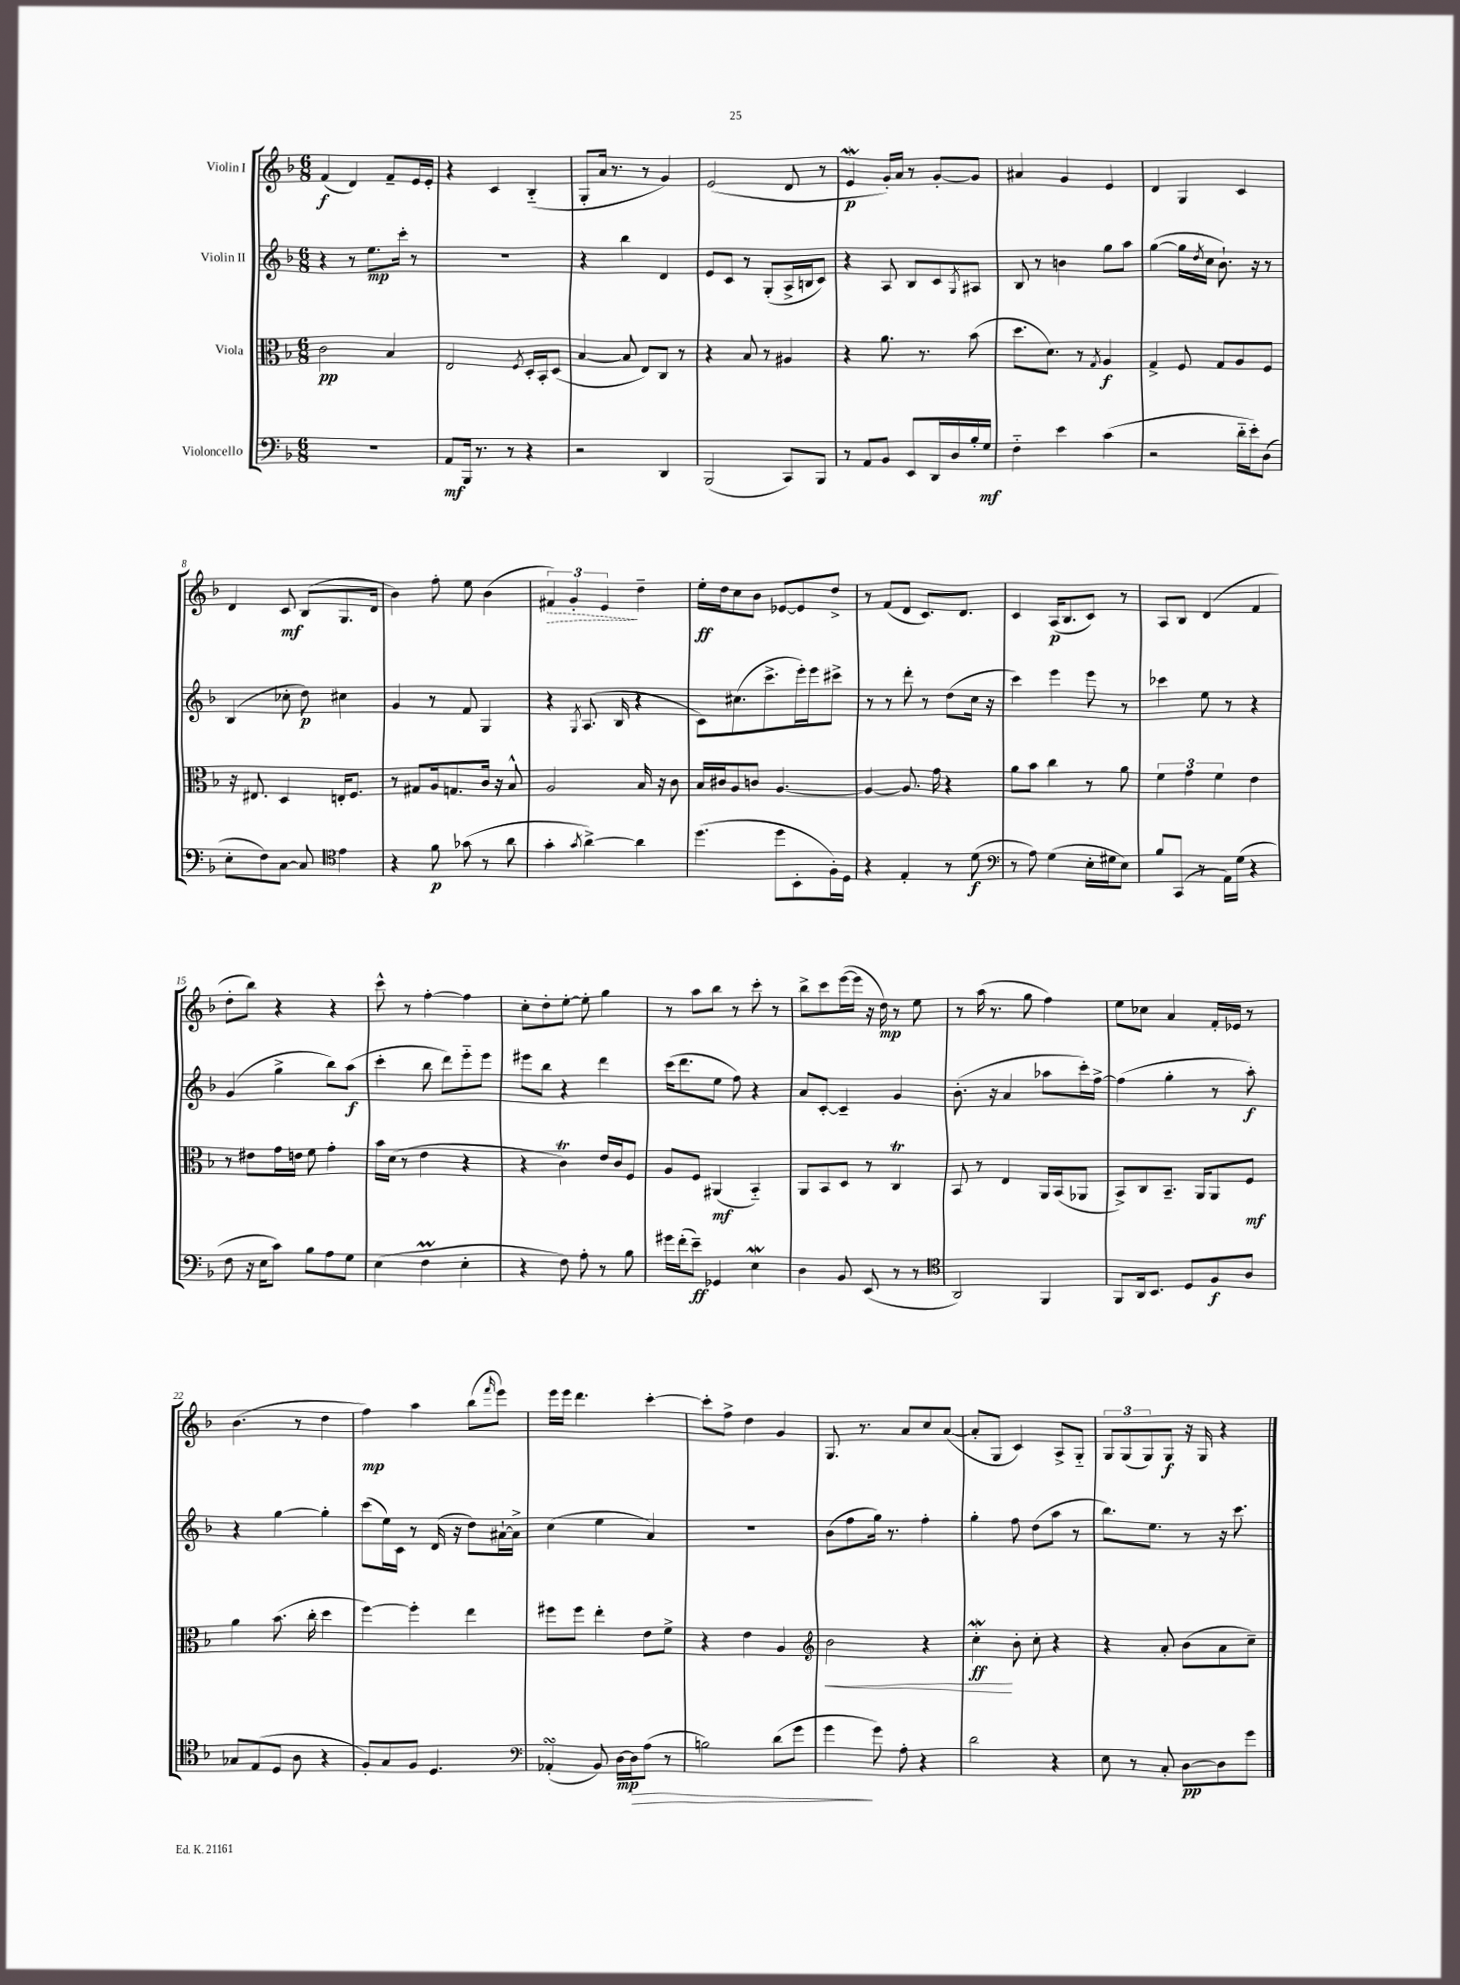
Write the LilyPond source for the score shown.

<<
\new StaffGroup <<
\new Staff = "s0" \with { instrumentName = "Violin I" } {
    \clef treble \key f \major \numericTimeSignature \time 6/8
    f'4\f( d'4) f'8-- e'16 e'16-. |
    r4 c'4 bes4-_( |
    g8-. a'16 r8. r8 g'4) |
    e'2( d'8 r8 |
    e'4\mordent\p g'16-.) a'16 r8 g'8~-. g'8 |
    ais'4 g'4 e'4 |
    d'4 g4 c'4 |
    d'4 c'8\mf bes8( g8. d'16 |
    bes'4) f''8-. e''8 bes'4( |
    \tuplet 3/2 { \once \override Hairpin.style = #'dashed-line fis'4\>) g'4-. e'4\! } d''4-- |
    e''16-.\ff d''16 c''8 bes'8 ees'8~ ees'8 d''8-> |
    r8 f'8( d'8 c'8.) d'8. |
    c'4 a16\p( bes8. c'8) r8 |
    a8 bes8 d'4( f'4 |
    d''8-. bes''8) r4 r4 |
    c'''8-^ r8 f''4~-. f''4 |
    c''8-. d''8-. e''8~-. e''8-. g''4 |
    r8 a''8 bes''8 r8 c'''8-. r8 |
    bes''8-> c'''8 e'''16~( e'''16 r16 d''16\mp) r8 e''8 |
    r8 a''16( r8. g''8 f''4) |
    e''8 ces''8 a'4 f'16-. ees'16 r8 |
    bes'4.( r8 d''4 |
    f''4\mp) a''4 bes''8( \grace { f'''16 } e'''8) |
    e'''16 e'''16 d'''4. c'''4~-. |
    c'''8-. f''8-> d''4 g'4 |
    g8. r8. a'8 c''8 a'8~( |
    a'8-. g8 c'4) a8-> g8-_ |
    \tuplet 3/2 { g8 g8( g8) } g8\f r16 g16 r4 \bar "|." |
}
\new Staff = "s1" \with { instrumentName = "Violin II" } {
    \clef treble \key f \major \numericTimeSignature \time 6/8
    r4 r8 e''8.\mp c'''16-. r8 |
    R2. |
    r4 bes''4 d'4 |
    e'8 c'8 r8 g8-.( a16-> b16 c'8) |
    r4 a8 bes8 c'8 \acciaccatura { g8 } ais8 |
    bes8 r8 b'4 g''8 a''8 |
    g''4~( g''16 \acciaccatura { d''8 } c''16 bes'8.-!) r16 r8 |
    bes4( ces''8-. d''8\p) cis''4 |
    g'4 r8 f'8 g4 |
    r4 \acciaccatura { g8 } a8.( bes16 r4 |
    c'8) cis''8.( c'''8.-> e'''16-.) e'''16 cis'''8-> |
    r8 r8 d'''8-. r8 d''8( c''16 r16 |
    c'''4) e'''4 e'''8 r8 |
    ces'''4 e''8 r8 r4 |
    g'4( g''4-> bes''8) a''8\f( |
    c'''4-. bes''8 d'''8) e'''8-_ e'''8 |
    eis'''8 bes''8 r4 d'''4 |
    c'''16( d'''8. e''8 f''8) r4 |
    a'8 c'8~-. c'4-- g'4 |
    bes'8.-.( r16 a'4 aes''8 c'''16-.) f''16~-> |
    f''4( g''4-. r8 a''8-.\f) |
    r4 g''4~ g''4-. |
    c'''8( e''16) c'16 r8 d'16( r16 d''8) ais'16~-! ais'16-> |
    c''4( e''4 a'4) |
    R2. |
    bes'8( f''8 g''16) r8. f''4-. |
    g''4-. f''8 d''8( a''8 r8 |
    bes''8.) e''8. r8 r16 c'''8. \bar "|." |
}
\new Staff = "s2" \with { instrumentName = "Viola" } {
    \clef alto \key f \major \numericTimeSignature \time 6/8
    c'2\pp bes4 |
    e2 \acciaccatura { f8 } d16-. bes,16-. d8( |
    bes4~ bes8 e8) c8 r8 |
    r4 bes8 r8 ais4 |
    r4 a'8. r8. bes'8( |
    d''8. d'8.) r8 \acciaccatura { g8 } a4\f |
    g4-> f8 g8 a8 f8 |
    r16 eis8. d4 e16-. f8. |
    r8 gis8 a16 g8. c'16 r16 bes8-^ |
    a2 bes16 r16 c'8 |
    bes16 cis'16 a8 c'8 a4.~ |
    a4~ a8. g'16 r4 |
    a'8 bes'8 c''4 r8 a'8 |
    \tuplet 3/2 { f'4 g'4 f'4 } e'4 |
    r8 eis'8 g'16 e'16 f'8 g'4-. |
    bes'16 d'16( r8 e'4 r4 |
    r4 c'4\trill) e'16 c'16 f8 |
    a8 f8 ais,4\mf( bes,4-_) |
    a,8 bes,8 d8 r8 c4\trill |
    bes,8 r8 e4 a,16 bes,16( aes,8 |
    bes,8->) c8 bes,8.-- a,16 a,8 f8\mf |
    a'4 bes'8.( c''16-. d''4 |
    f''4~) f''4-. e''4 |
    fis''8 fis''8 e''4-. e'8 f'8-> |
    r4 e'4 a4 |
    \clef treble bes'2\< r4 |
    c''4-.\mordent\ff\! bes'8-. c''8-. r4 |
    r4 a'8-. bes'8( a'8 c''8--) \bar "|." |
}
\new Staff = "s3" \with { instrumentName = "Violoncello" } {
    \clef bass \key f \major \numericTimeSignature \time 6/8
    R2. |
    a,8\mf bes,,16 r8. r8 r4 |
    r2 d,4 |
    bes,,2( c,8) bes,,8 |
    r8 a,8 bes,8 e,8 d,16 d16 bes16-. g16\mf |
    f4-_ e'4 c'4( |
    r2 d'16-_ e'16-.) d8( |
    e8-. f8) c8~ c8 \clef tenor e'4 |
    r4 f'8\p ges'8( r8 a'8 |
    g'4-. \acciaccatura { g'8 } a'4~->) a'4 |
    d''4.( d''8 bes,8-. f16-.) d16 |
    r4 e4-. r8 d'8\f( |
    \clef bass r8 a8) g4( e16-. gis16 e8) |
    bes8 c,8( r8 a,16) g16( r4 |
    f8 r16 e16 c'8) bes8 a8 g8 |
    e4( f4\prall e4-. |
    r4 f8) a8-. r8 bes8 |
    gis'16 f'16-.( e'8--\ff) ges,4 e4\mordent |
    d4 bes,8 e,8( r8 r8 |
    \clef tenor a,2) f,4 |
    f,8 a,16 bes,8. d8 f8\f a8 |
    ges8 e8( d8 a8 r4 |
    f8-.) g8 f8 d4. |
    \clef bass aes,4-.\turn( bes,8) d16~\mp d16\> a8( r8 |
    b2) d'8( g'8 |
    g'4\! g'8) a8-. r4 |
    d'2 r4 |
    e8 r8 c8-. d8~\pp d8 g'8 \bar "|." |
}
>>
>>
